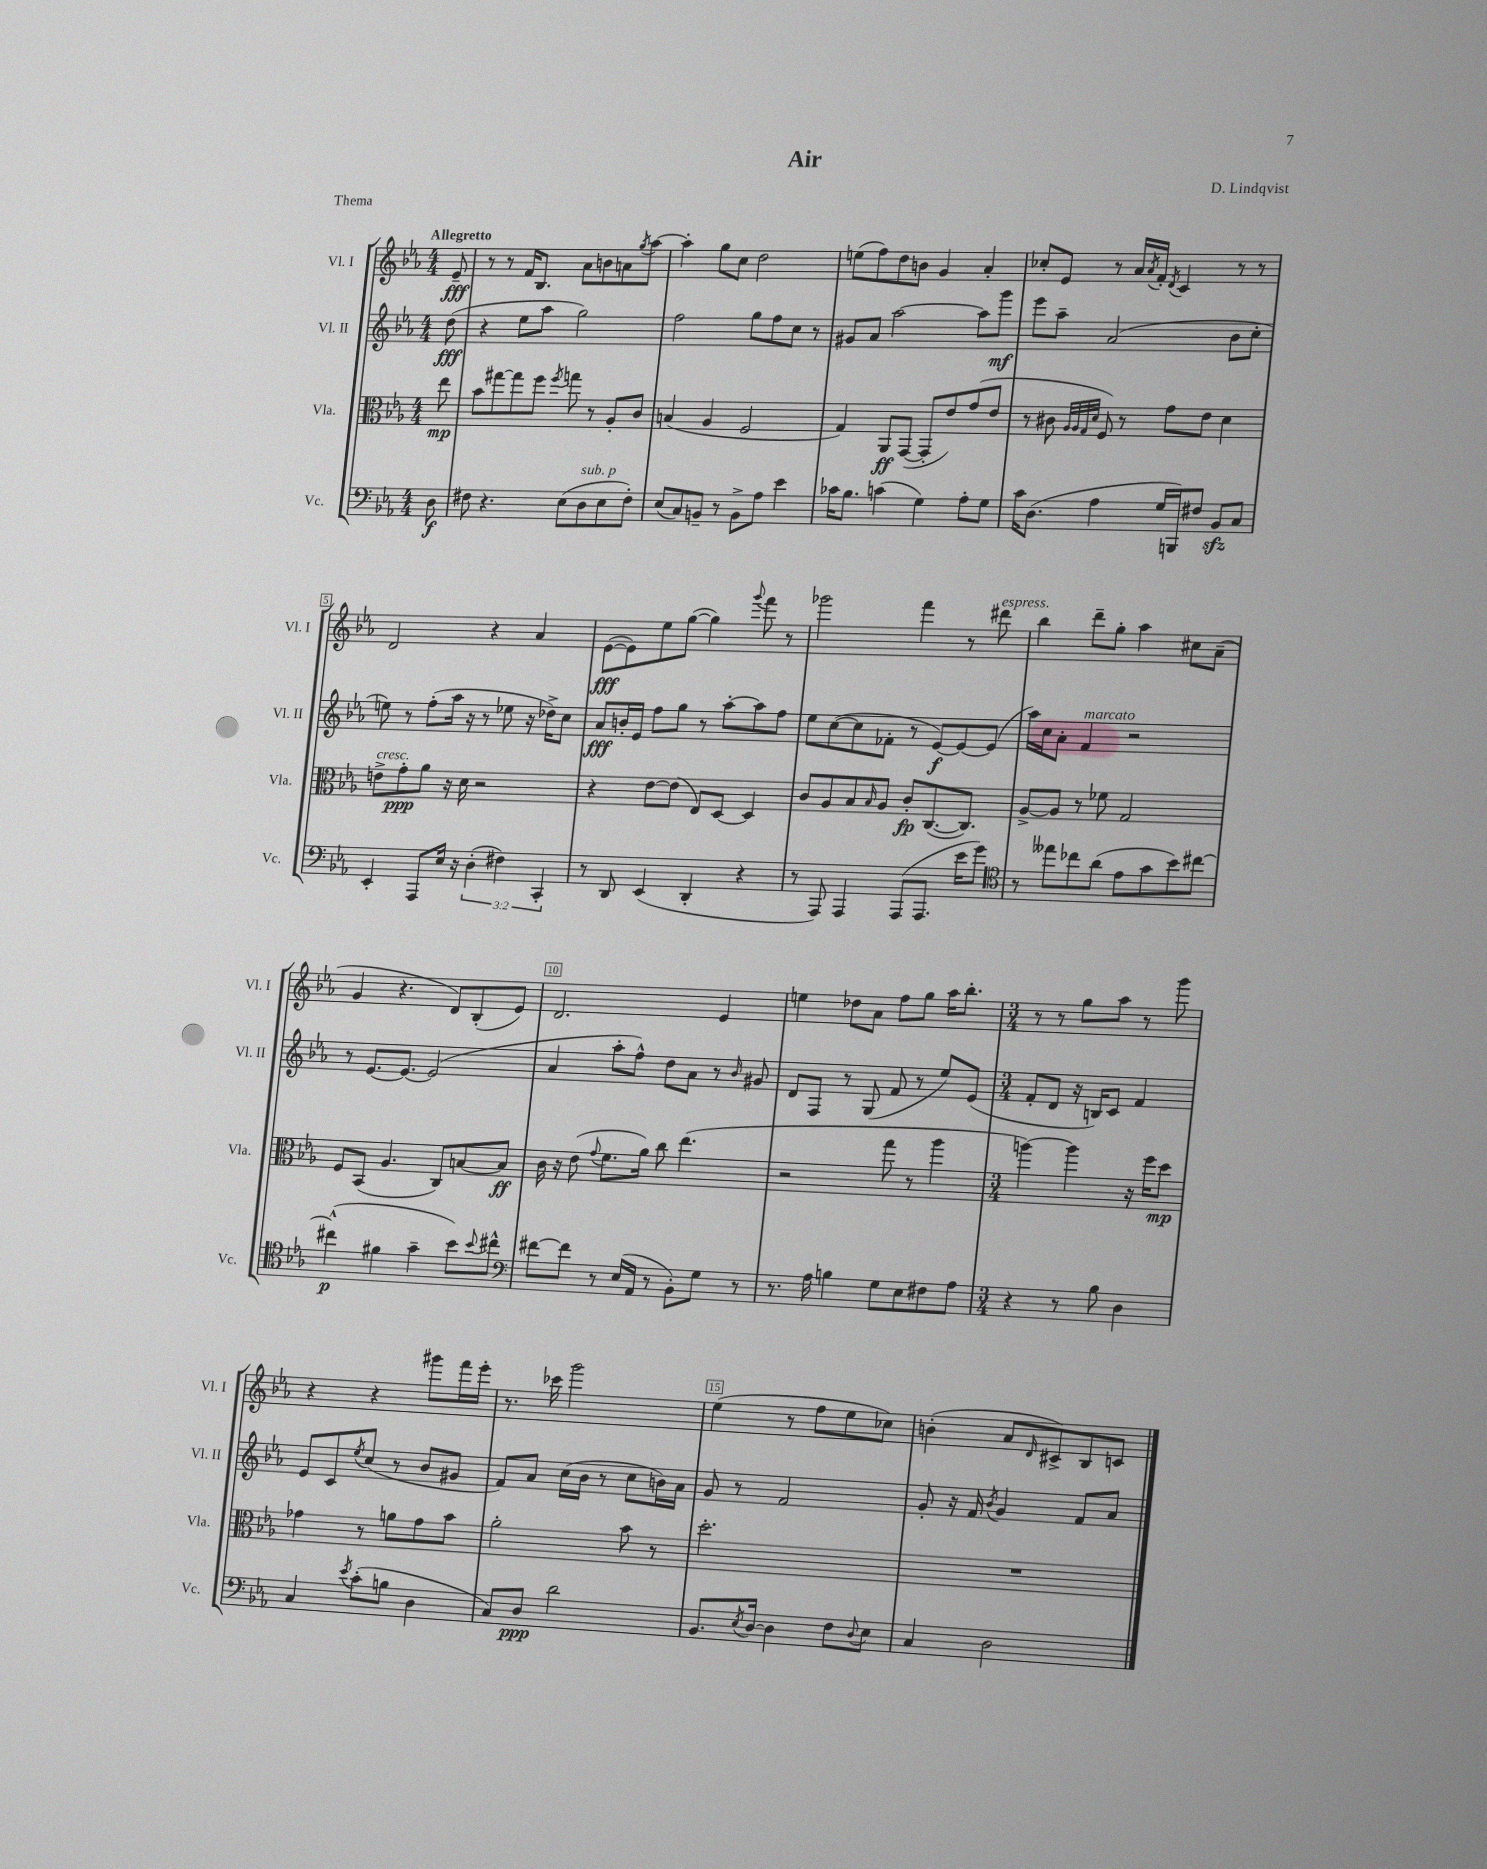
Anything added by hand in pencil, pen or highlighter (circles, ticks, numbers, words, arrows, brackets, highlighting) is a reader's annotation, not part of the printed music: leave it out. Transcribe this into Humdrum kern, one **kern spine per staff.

**kern	**kern	**kern	**kern
*staff4	*staff3	*staff2	*staff1
*clefF4	*clefC3	*clefG2	*clefG2
*k[b-e-a-]	*k[b-e-a-]	*k[b-e-a-]	*k[b-e-a-]
*M4/4	*M4/4	*M4/4	*M4/4
8D\	8ee-\	(8dd\	8e-~/
=	=	=	=
8F#\	8b-\L	4r	8r
4.r	[8gg#\	.	8r
.	8gg#\]	8ee-\L	16f/LK
.	.	.	8.B-/J
.	8ff\J	8aa-\J	.
.	8qff/	.	.
(8E-\L	8gg\	2gg\)	8a-\L
8D\	8r	.	8b\
8E-\	8A-'/L	.	8a\
.	.	.	8qgg/
8F#'\J)	8c/J	.	[8aa-\J
=	=	=	=
(8E-/L	(4B/	2ff\	4aa-'\]
8C/)	.	.	.
8BB~/J	4A-/	.	8gg\L
8r	.	.	8cc\J
8BB^\L	2F/	8gg\L	2dd\
8A-\J	.	8ff\	.
4e-\	.	8cc\J	.
.	.	8r	.
=	=	=	=
16c-\LK	4G/)	8g#/L	(8ee\L
8.B-\J	.	.	.
.	.	8a-/J	8ff\)
(4c\	8AA-/L	[2aa-\	8dd\
.	([8GG/J	.	8b\J
4G\)	8GG'/]L	.	4g/
.	8e-/)	.	.
8A-'\L	(8g/	8aa-\]L	4a-'/
8G\J	8e-/J	8ggg\J	.
=	=	=	=
16c\LK	8r	8eee-\L	8cc-'/L
(8.D\J	.	.	.
.	8c#\	8aa-~\J	8e-/J
.	32qqA-/LLL	.	.
.	32qqA-/	.	.
.	32qqG/	.	.
.	32qqd/JJJ	.	.
4A-\	8F/)	(2a-/	8r
.	8r	.	16a-/LL
.	.	.	8qa-/
.	.	.	16f'/JJ
.	.	.	8qd/
16G/LL	8g\L	.	4c/
16BBB/J)	.	.	.
8F#/J	8e-\J	.	.
8BB-/L	4d\	8b-\L	8r
8C/J	.	8cc'\J	8r
=	=	=	=
4EE-'/	8e^\L	8ee\)	2d/
.	8g'\	8r	.
8AAA-/L	8a-\J	(8ff'\L	.
16E-/Jk	16r	16aa-\Jk	.
16r	16d\	16r	.
(6D'\	2r	8r	4r
.	.	8ee-\	.
6F#\)	.	.	.
.	.	16r	4a-/
.	.	16dd-^\LK)	.
6CC'/	.	.	.
.	.	8cc\J	.
=	=	=	=
8r	4r	8a-/L	([8e-\L
8DD/	.	16b'/L	8e-\])
.	.	16e-/JJ	.
(4EE-/	[8e-\L	8ff\L	8ee-\
.	(8e-\]J	8gg\J	([8gg\J
4DD'/	8E-/L)	8r	4gg\])
.	[8D/J	[8aa-'\L	.
.	.	.	8qqggg/
4r	4D/]	8aa-\]	8fff\
.	.	8ff\J	8r
=	=	=	=
8r	8c/L	8ee-\L	2ggg-\
8AAA-/)	8A-/	([8cc\	.
4AAA-/	8B-/	8cc\]	.
.	16qqB-/	.	.
.	8A-/J	8f-'\J	.
(8AAA-/L	8c'/L	8r	4fff\
8.AAA-/J	([8.C/	[8e-/L)	.
.	.	8e-/_	8r
16e-\LK	8.C/]J)	.	.
8g\J)	.	(8e-/]J	8ddd#\
=	=	=	=
*clefC4	*	*	*
8r	[8A-^/L	16aa-\LL)	4bb-\
.	.	16cc\J	.
8ee--\L	8A-/]J	8a-'\J	.
8cc-\	8r	4f/	8ddd~\L
(8a-\J	8f-\	.	8gg'\J
8e-\L	2G/	2r	4aa-\
8g\	.	.	.
8b-\)	.	.	8cc#\L
[8cc#\J	.	.	(8a-~\J
=	=	=	=
(4cc#^^\]	8F/L	8r	4g/
.	(8BB-/J	[8.e-/L	.
4f#\	4.A-/	.	4.r
.	.	8.e-/_J	.
4g~\	.	(2e-/]	.
.	8C/L)	.	8d/L)
8b-\L)	[8B/	.	(8B-'/
8qqb-/	.	.	.
8cc#^^\J	8B/]J	.	8e-/J)
=	=	=	=
*clefF4	*	*	*
[8f#\L	16c\	4a-/	2.d/
.	16r	.	.
8f#\]J	(8e-\	.	.
.	8qqg/	.	.
8r	8.f\L	8aa-'\L	.
(16E-/LL	.	8ff^^\J)	.
16AA-/JJ	16a-\Jk)	.	.
8r	8cc\	8dd\L	.
8BB-'\L)	(4.ee-\	8a-\J	.
8G\J	.	8r	4e-/
.	.	16qqb-/	.
8r	.	8g#/	.
=	=	=	=
8.r	2r	8d/L	4ee\
.	.	8F/J	.
16A-\	.	.	.
4B\	.	8r	8dd-\L
.	.	(8G/	8a-\J
8G\L	8gg\	8f/	8ff\L
8E-\	8r	8r	8gg\J
8F#\	4aa-\	8ee-/L)	16aa-\LK
.	.	.	8.bb-'\J
8A-\J	.	(8e-/J	.
=	=	=	=
*M3/4	*M3/4	*M3/4	*M3/4
4r	[4aa\)	8f'/L	8r
.	.	8d/J	8r
8r	4aa\]	16r	8gg\L
.	.	16B/LK)	.
8B-\	.	8c/J	8aa-\J
4D\	16r	4f/	8r
.	16ff\LK	.	.
.	8dd\J	.	8ggg\
=	=	=	=
4C/	4g-\	8e-/L	4r
.	.	8c/	.
8qe-/	.	8qee-/	.
(8c'\L	8r	(8cc/J	4r
8B\J	8a\L	8r	.
4D\	8g-\	8b-/L	8ggg#\L
.	8b-\J	8g#/J	16fff\L
.	.	.	16eee-'\JJ
=	=	=	=
8C/L)	2a-'\	8f/L)	8.r
8D/J	.	8a-/J	.
.	.	.	16ccc-\
2d\	.	(16cc\LL	2ggg\
.	.	16b-\JJ	.
.	.	8r	.
.	8b-\	8cc\L	.
.	8r	16b\L)	.
.	.	16a-\JJ	.
=	=	=	=
8.BB-/L	2.dd'\	8g/	(4ee-\
.	.	8r	.
8qE-/	.	.	.
[16D/Jk	.	.	.
4D\]	.	2f/	8r
.	.	.	8ff\L
8F\L	.	.	8ee-\
8qqD/	.	.	.
8E-\J	.	.	8cc-\J)
=	=	=	=
4C/	2.r	8g'/	(4b'\
.	.	16r	.
.	.	16f/	.
.	.	8qb-/	.
2D\	.	4g/	8a-/L
.	.	.	16qqd/
.	.	.	8c#^/)
.	.	8f/L	8B-/
.	.	8a-/J	8c/J
==	==	==	==
*-	*-	*-	*-
